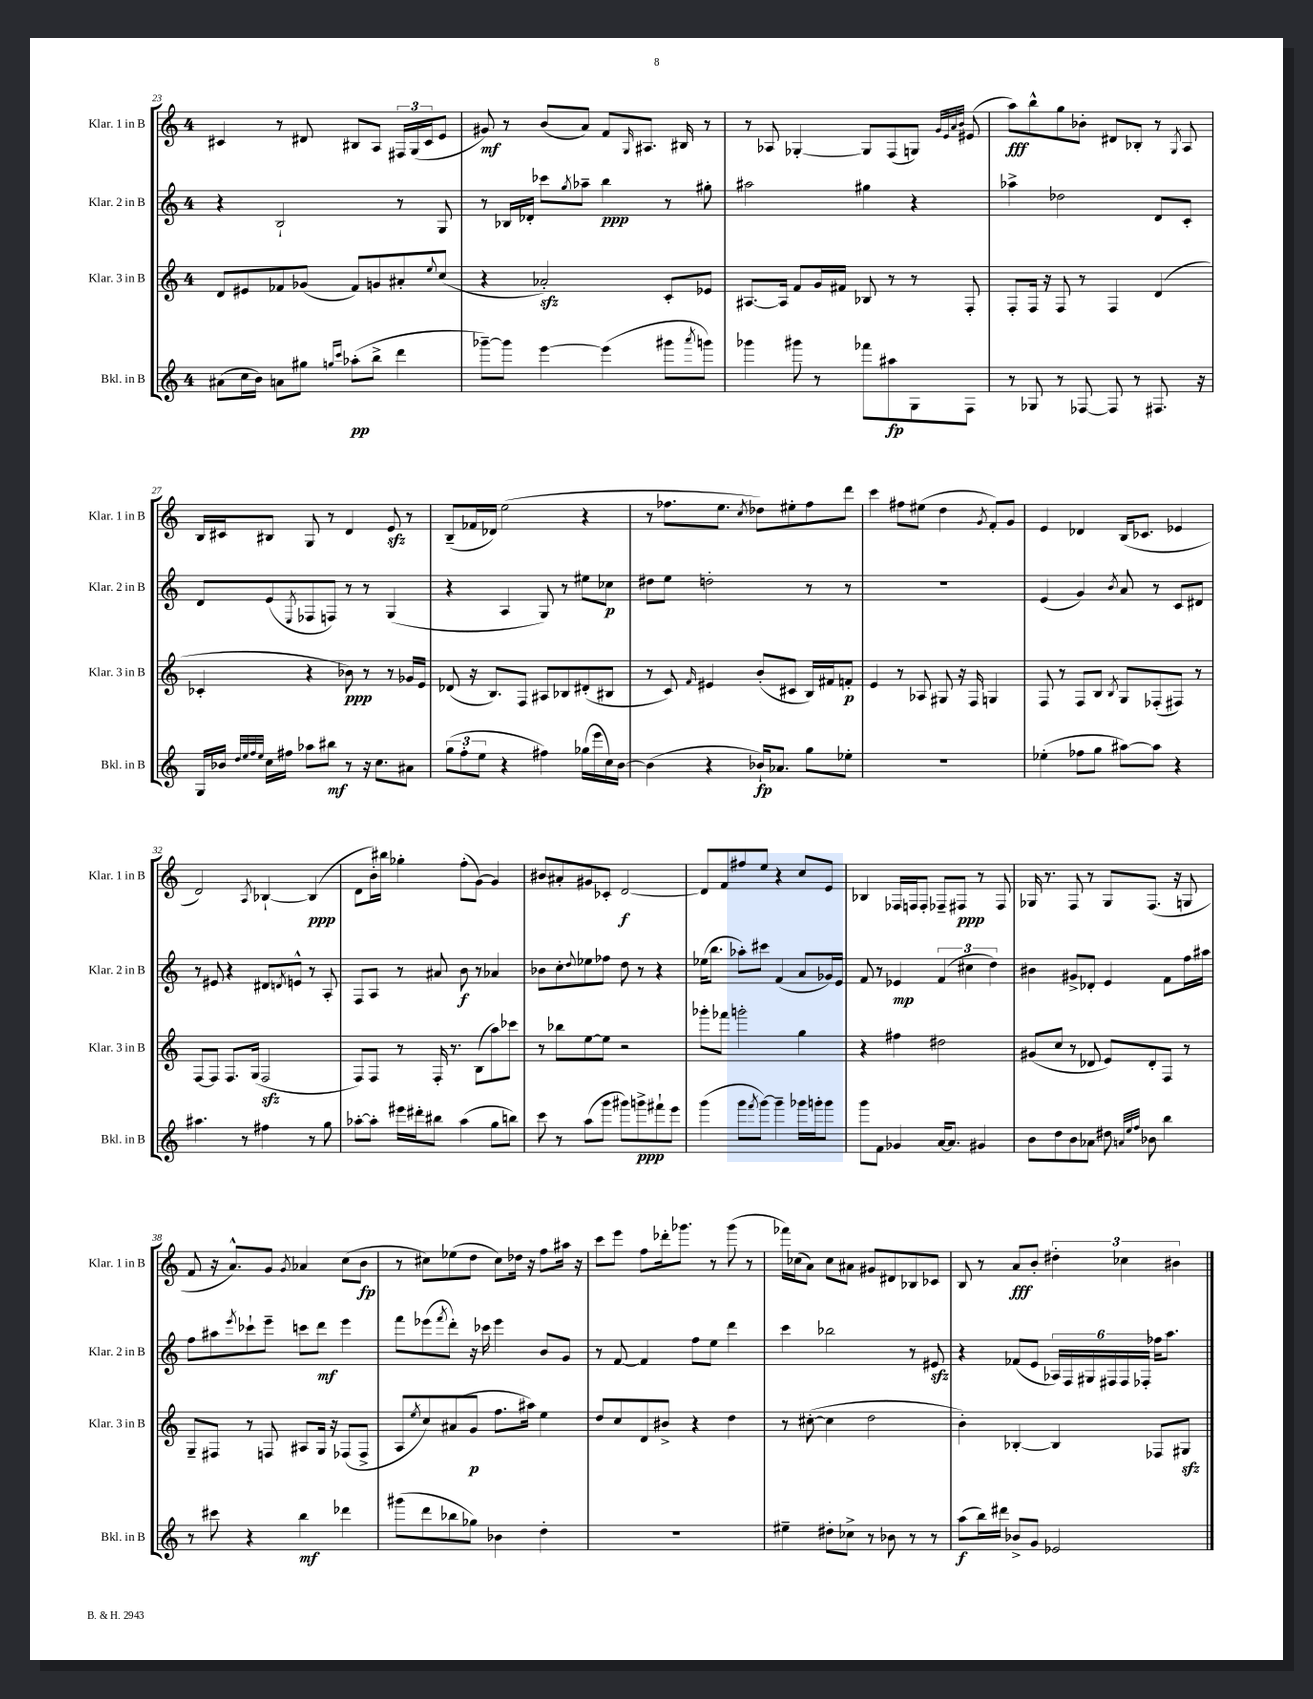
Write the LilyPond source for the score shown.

<<
\new StaffGroup <<
\new Staff = "s0" \with { instrumentName = "Klar. 1 in B" shortInstrumentName = "Klar. 1 in B" } {
    \clef treble \key c \major \once \override Staff.TimeSignature.style = #'single-digit \time 4/4
    cis'4 r8 dis'8 bis8 a8 \tuplet 3/2 { fis16 g16( cis'16 } e'8 |
    gis'8\mf) r8 b'8( a'8) f'8 \grace { g16 } ais8. bis16 r8 |
    r8 aes8 ges4~-. ges8 f8( g8) \grace { g'32 e'32 a'32 b'32 } eis'8( |
    a''8\fff) b''8-^ g''8 bes'8-. dis'8 bes8-. r8 \acciaccatura { g8 } a8 |
    b16 cis'16 bis8 g8 r8 d'4 e'8\sfz r8 |
    b8--( fes'16 des'16) e''2( r4 |
    r8 fes''8. e''8. \acciaccatura { c''8 } des''8) eis''8-. fes''8 d'''8 |
    c'''4 fis''8 eis''8( d''4 \acciaccatura { g'8 } f'8-.) g'8 |
    e'4 des'4 b16( ces'8. ees'4 |
    d'2) \acciaccatura { a8 } bes4~-! bes4\ppp( |
    d'8 b'16-.) bis''16 ges''4-. f''8-.( g'8~) g'4 |
    bis'8 ais'8-. gis'8 ces'8-. d'2~\f |
    d'8 f'8 fis''8 e''8 r4 c''8 e'8 |
    bes4 fes16 f16 f8-. fes8-- fis8\ppp r8 fis8 |
    ges16 r8. f8 r8 ges8 f8.( r16 g8 |
    f'8 r16 a'8.-^) g'8 \acciaccatura { g'8 } aes'4 c''8( b'8\fp |
    r8 cis''8) ees''8( d''8 cis''8) des''16 r16 f''8 ais''16 r16 |
    c'''8 e'''8 f''8 des'''16-. ges'''8. r8 ges'''8( r8 |
    fes'''16) ces''16( a'8) ces''8 ais'8 gis'8 dis'8 bes8 ces'8 |
    b8 r8 a'8\fff b'8-. \tuplet 3/2 { dis''4-. ces''4 bis'4 } \bar "|." |
}
\new Staff = "s1" \with { instrumentName = "Klar. 2 in B" shortInstrumentName = "Klar. 2 in B" } {
    \clef treble \key c \major \once \override Staff.TimeSignature.style = #'single-digit \time 4/4
    r4 b2-! r8 g8 |
    r8 bes16 des'16-. ces'''8 \acciaccatura { g''8 } aes''8-- b''4\ppp r8 gis''8-. |
    ais''2 gis''4 r4 |
    aes''4-> des''2 d'8 c'8-. |
    d'8 e'8( \acciaccatura { e8 } fes8 f8) r8 r8 g4( |
    r4 a4 g8) r8 eis''8 ces''8\p |
    dis''8 e''8 d''2-. r8 r8 |
    R1 |
    e'4( g'4) \acciaccatura { b'8 } a'8 r8 c'8 dis'8 |
    r8 eis'8 r4 dis'8 \acciaccatura { d'8 } e'8-^ r8 a8-. |
    f8 a8 r8 ais'8 b'8\f r8 aes'4 |
    bes'8 c''8-. \appoggiatura { d''8 } ees''8 fes''8 d''8 r8 r4 |
    ees''16( b''8. aes''8-.) cis'''8 f'4( a'8 ges'16) e'16 |
    f'8 r8 ees'4\mp \tuplet 3/2 { f'4( cis''4 d''4) } |
    bis'4 gis'8-> des'8-. e'4 f'8 f''16 ais''16 |
    f''8 ais''8 \acciaccatura { e'''8 } ces'''8-! e'''8-- c'''8 d'''8\mf e'''4 |
    f'''8 ees'''8( \acciaccatura { f'''8 } d'''8-.) r16 ces'''16 ees'''4 b'8 g'8 |
    r8 f'8~ f'4 f''8 e''8 d'''4 |
    c'''4 bes''2 r8 eis'8\sfz |
    r4 fes'8( e'8 \tuplet 6/4 { aes16) f16 gis16 fis16 fis16 fes16-. } fes''16 a''8. \bar "|." |
}
\new Staff = "s2" \with { instrumentName = "Klar. 3 in B" shortInstrumentName = "Klar. 3 in B" } {
    \clef treble \key c \major \once \override Staff.TimeSignature.style = #'single-digit \time 4/4
    d'8 eis'8 fes'8 ges'8( fes'8) g'8 ais'8-. \appoggiatura { e''8 } c''8( |
    r4 aes'2-.\sfz) c'8-. ees'8 |
    ais8.~ ais16 f'8 g'16 fis'16 bes8 r8 r8 f8-. |
    f8-. f16 r16 f8 r8 f4 d'4( |
    ces'4-. r4 bes'8\ppp) r8 r8 ges'16 e'16 |
    des'8( r16 b8.) f8 ais8 bes8 dis'8-.( bis8 |
    r8 c'8) \grace { f'16 } eis'4 b'8-.( cis'8 b16) fis'16 f'8-.\p |
    e'4 r8 aes8 gis8 r16 f16 g4 |
    f8 r8 f8 b8 \acciaccatura { b8 } g8 fes8-.( fis8) r8 |
    f8~ f8 f8. g16( f2\sfz |
    f8) f8 r8 f16-. r8. b8( a''8) ces'''8 |
    r8 bes''8 e''8~ e''8 r2 |
    ges'''8-. fes'''8 g'''2-. g''4 |
    r4 fis''4 dis''2 |
    gis'8( c''8 r8 des'8 e'8) des'8-. f8 r8 |
    g8-- fis8 r8 f8 ais8 g16 r16 fes8( fes8-> |
    a8 \acciaccatura { e''8 } c''8) ais'8( g'8\p f''8. ais''16) e''4 |
    d''8 c''8 d'8 bis'8-> r4 d''4 |
    r8 cis''8~-.( cis''4 d''2 |
    b'4-.) bes4~-. bes4 fes8 gis8\sfz \bar "|." |
}
\new Staff = "s3" \with { instrumentName = "Bkl. in B" shortInstrumentName = "Bkl. in B" } {
    \clef treble \key c \major \once \override Staff.TimeSignature.style = #'single-digit \time 4/4
    ais'8( c''16 b'16) a'8 gis''8 \grace { g''16 c'''16 } aes''8-.\pp( b''8-> d'''4 |
    ges'''8~--) ges'''8 e'''4~ e'''4( gis'''8 \acciaccatura { a'''8 } g'''8) |
    ges'''4 gis'''8 r8 fes'''8 ais''8\fp g8 f8 |
    r8 ges8 r8 fes8~ fes8 r8 fis8. r16 |
    g16 bes'16 \grace { d''32 e''32 f''32 e''32 } c''16 fis''16 aes''8 bis''8\mf r8 r16 c''8. ais'8 |
    \tuplet 3/2 { g''8( f''8-. e''8 } r4 fis''4) ges''16( e'''16 c''16) b'16~ |
    b'4( r4 bes'16-!\fp) aes'8. g''8 ees''8-. |
    R1 |
    ees''4-.( fes''8 g''8 ais''8~) ais''8 r4 |
    ais''4. r8 fis''4 r8 g''8 |
    aes''8~-. aes''8-. eis'''16 dis'''16-. bis''8 aes''4( g''8 b''8) |
    c'''8 r8 a''8( g'''8 gis'''8) g'''8->\ppp fis'''8-! e'''8 |
    g'''4( g'''8 \acciaccatura { f'''8 } g'''8~) g'''4-- ges'''16 g'''16-. g'''8 |
    g'''8 f'8 ges'4 a'16~ a'8. gis'4 |
    b'8 d''8 b'8 aes'8 dis''8 \grace { a'32 e''32 f''32 } bes'8 b''4 |
    r8 cis'''8 r4 b''4\mf des'''4 |
    gis'''8( d'''8 bes''8 ges''8) bes'4 d''4-. |
    R1 |
    eis''4-- dis''8-. ces''8-> r8 bes'8 r8 r8 |
    a''8\f( b''16) dis'''16 bes'8-> g'8 ees'2 \bar "|." |
}
>>
>>
\layout { \context { \Score currentBarNumber = #23 } }
